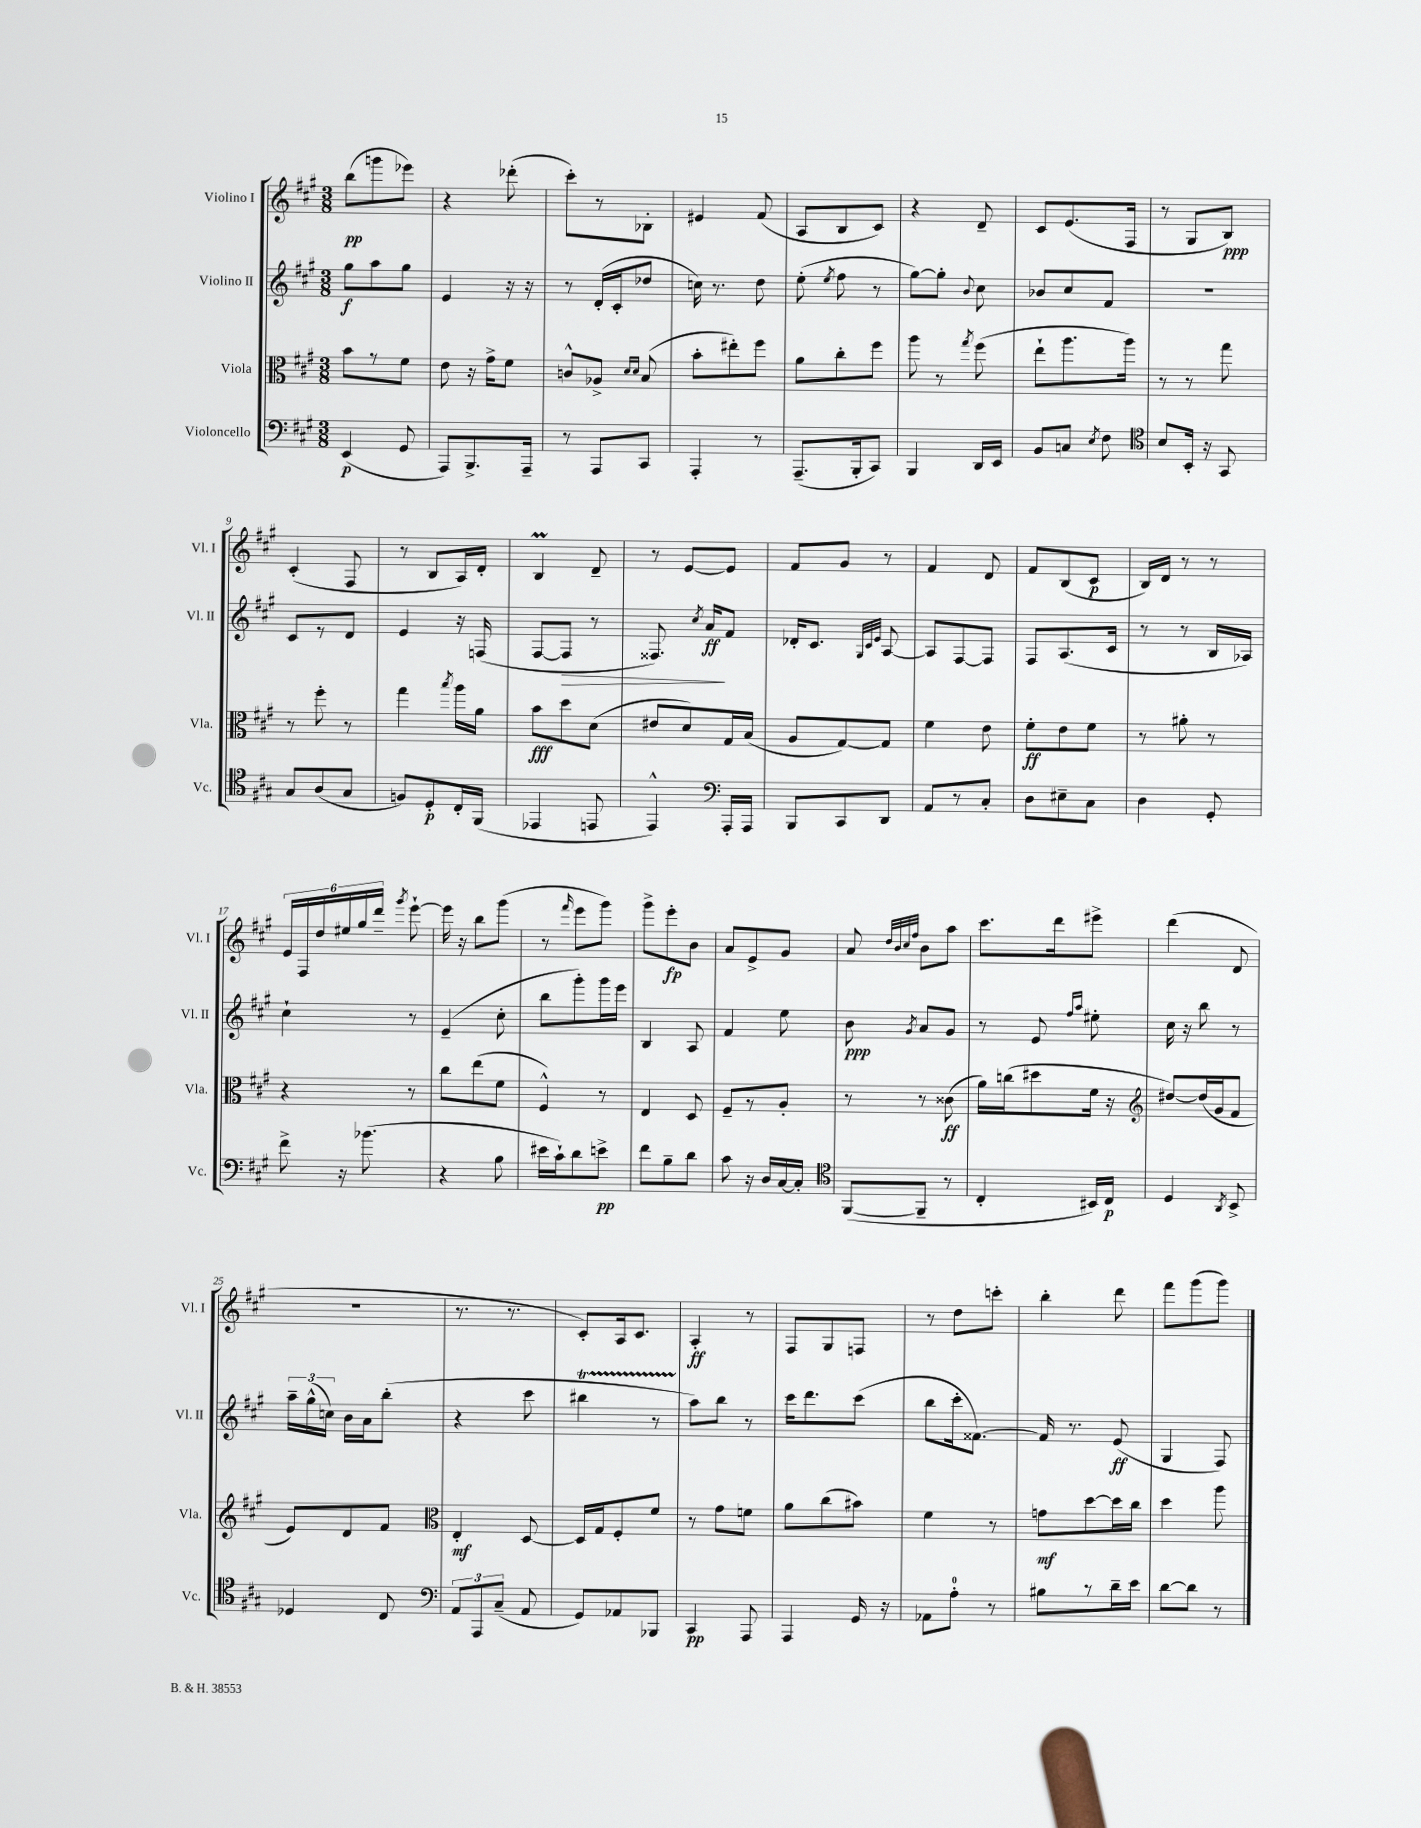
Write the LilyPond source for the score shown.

<<
\new StaffGroup <<
\new Staff = "s0" \with { instrumentName = "Violino I" shortInstrumentName = "Vl. I" } {
    \clef treble \key a \major \numericTimeSignature \time 3/8
    \autoBeamOff b''8[\pp( g'''8 ees'''8]) |
    r4 des'''8-.( |
    cis'''8[-.) r8 bes8]-. |
    eis'4 fis'8( |
    a8[ b8 cis'8]) |
    r4 d'8-- |
    cis'8[ e'8.( fis16] |
    r8 gis8[ b8]\ppp) |
    cis'4-.( fis8 |
    r8 b8[ a16) d'16]-. |
    b4\prall d'8-- |
    r8 e'8[~ e'8] |
    fis'8[ gis'8] r8 |
    fis'4 d'8 |
    fis'8[ b8( cis'8]\p |
    b16[) d'16] r8 r8 |
    \tuplet 6/4 { e'16[ fis16 d''16 eis''16 gis''16 d'''16]-- } \acciaccatura { gis'''8 } e'''8~-! |
    e'''16 r16 b''8[ gis'''8]( |
    r8 \grace { fis'''16 } e'''8[ gis'''8]) |
    gis'''8[-> e'''8-.\fp b'8] |
    a'8[ e'8-> gis'8] |
    a'8 \grace { d''32[ b'32 cis''32 fis''32] } b'8[ a''8] |
    cis'''8.[ d'''16 eis'''8]-> |
    d'''4( d'8 |
    R4. |
    r8. r8. |
    cis'8[-.) a16 cis'8.] |
    a4-.\ff r8 |
    fis8[ gis8 f8] |
    r8 d''8[ c'''8]-. |
    b''4-. d'''8 |
    fis'''8[ gis'''8( gis'''8]) \bar "|." |
}
\new Staff = "s1" \with { instrumentName = "Violino II" shortInstrumentName = "Vl. II" } {
    \clef treble \key a \major \numericTimeSignature \time 3/8
    \autoBeamOff gis''8[\f a''8 gis''8] |
    e'4 r16 r16 |
    r8 d'16[-.( cis'16-. des''8] |
    c''16) r8. d''8 |
    e''8-.( \acciaccatura { e''8 } fis''8 r8 |
    gis''8[~) gis''8]-. \appoggiatura { b'8 } cis''8 |
    bes'8[ cis''8 fis'8] |
    R4. |
    cis'8[ r8 d'8] |
    e'4 r16 f16( |
    fis8[~ fis8]\> r8 |
    fisis8.) \acciaccatura { cis''8 } a'16[\ff\! fis'8] |
    des'16[-. cis'8.] \grace { gis32[ cis'32 e'32] } a8~ |
    a8[ fis8~ fis8] |
    fis8[ a8.( cis'16] |
    r8 r8 b16[ aes16]) |
    cis''4-! r8 |
    e'4--( cis''8-. |
    b''8[ gis'''8-.) gis'''16 e'''16] |
    b4 a8 |
    fis'4 e''8 |
    b'8\ppp \acciaccatura { gis'8 } a'8[ gis'8] |
    r8 e'8 \grace { fis''16[ a''16] } eis''8-. |
    cis''16 r16 b''8 r8 |
    \tuplet 3/2 { a''16[-- gis''16-^( c''16]) } b'16[ a'16 b''8]-.( |
    r4 cis'''8 |
    bis''4\startTrillSpan r8 |
    a''8[\stopTrillSpan) b''8] r8 |
    cis'''16[ d'''8. cis'''8]( |
    b''8[ cis'''16-. fisis'8.]~) |
    fisis'16 r8. e'8\ff( |
    gis4 fis8) \bar "|." |
}
\new Staff = "s2" \with { instrumentName = "Viola" shortInstrumentName = "Vla." } {
    \clef alto \key a \major \numericTimeSignature \time 3/8
    \autoBeamOff b'8[ r8 fis'8] |
    e'8 r16 gis'16[-> fis'8] |
    c'8[-^ aes8]-> \grace { d'16[ d'16] } b8( |
    b'8[-. eis''8-.) fis''8] |
    a'8[ cis''8-. fis''8] |
    a''8 r8 \acciaccatura { gis''8 } fis''8( |
    e''8[-! a''8. a''16]) |
    r8 r8 gis''8 |
    r8 fis''8-. r8 |
    gis''4 \acciaccatura { b''8 } a''16[ a'16] |
    b'8[\fff d''8 d'8]( |
    eis'8[ d'8) gis16 b16]( |
    a8[ gis8~) gis8] |
    fis'4 e'8 |
    fis'8[-.\ff e'8 fis'8] |
    r8 ais'8-. r8 |
    r4 r8 |
    cis''8[ e''8( fis'8] |
    fis4-^) r8 |
    e4 d8 |
    fis8[-- r8 a8]-. |
    r8 r8 cisis'8\ff( |
    a'16[) c''16( dis''8 fis'16] r16 |
    \clef treble dis''8[~) dis''16( gis'16 fis'8] |
    e'8[) d'8 fis'8] |
    \clef alto e4-.\mf d8~ |
    d16[ gis16 fis8-. fis'8] |
    r8 gis'8[ f'8] |
    a'8[ cis''8( bis'8]) |
    fis'4 r8 |
    g'8[\mf d''8~ d''16 cis''16] |
    d''4 a''8 \bar "|." |
}
\new Staff = "s3" \with { instrumentName = "Violoncello" shortInstrumentName = "Vc." } {
    \clef bass \key a \major \numericTimeSignature \time 3/8
    \autoBeamOff e,4\p( gis,8 |
    a,,8[) b,,8.-> a,,16]-- |
    r8 a,,8[ cis,8] |
    a,,4-. r8 |
    a,,8.[--( b,,16-. cis,8]) |
    b,,4 d,16[ e,16] |
    b,8[ c8] \acciaccatura { e8 } fis8 |
    \clef tenor b8[ b,16]-. r16 gis,8 |
    gis8[ a8( gis8] |
    f8[) d8-.\p cis16-. fis,16]( |
    ees,4 e,8 |
    e,4-^) \clef bass a,,16[-. a,,16] |
    b,,8[ cis,8 d,8] |
    a,8[ r8 cis8]-. |
    d8[ eis8-- cis8] |
    d4 gis,8-. |
    fis'8-> r16 bes'8.( |
    r4 b8 |
    eis'16[ cis'16-!) d'8 e'8]->\pp |
    fis'8[ b8-- d'8] |
    cis'8 r16 d16[ cis16~ cis16]-. |
    \clef tenor fis,8[~( fis,8]-- r8 |
    cis4-. bis,16[) cis16]\p |
    d4 \acciaccatura { a,8 } b,8-> |
    des4 cis8 |
    \clef bass \tuplet 3/2 { a,8[ a,,8 cis8]--( } a,8 |
    gis,8[) aes,8 bes,,8] |
    cis,4\pp a,,8 |
    a,,4 gis,16 r16 |
    aes,8[ a8]-0-. r8 |
    bis8[ r8 d'16-- e'16] |
    d'8[~ d'8] r8 \bar "|." |
}
>>
>>
